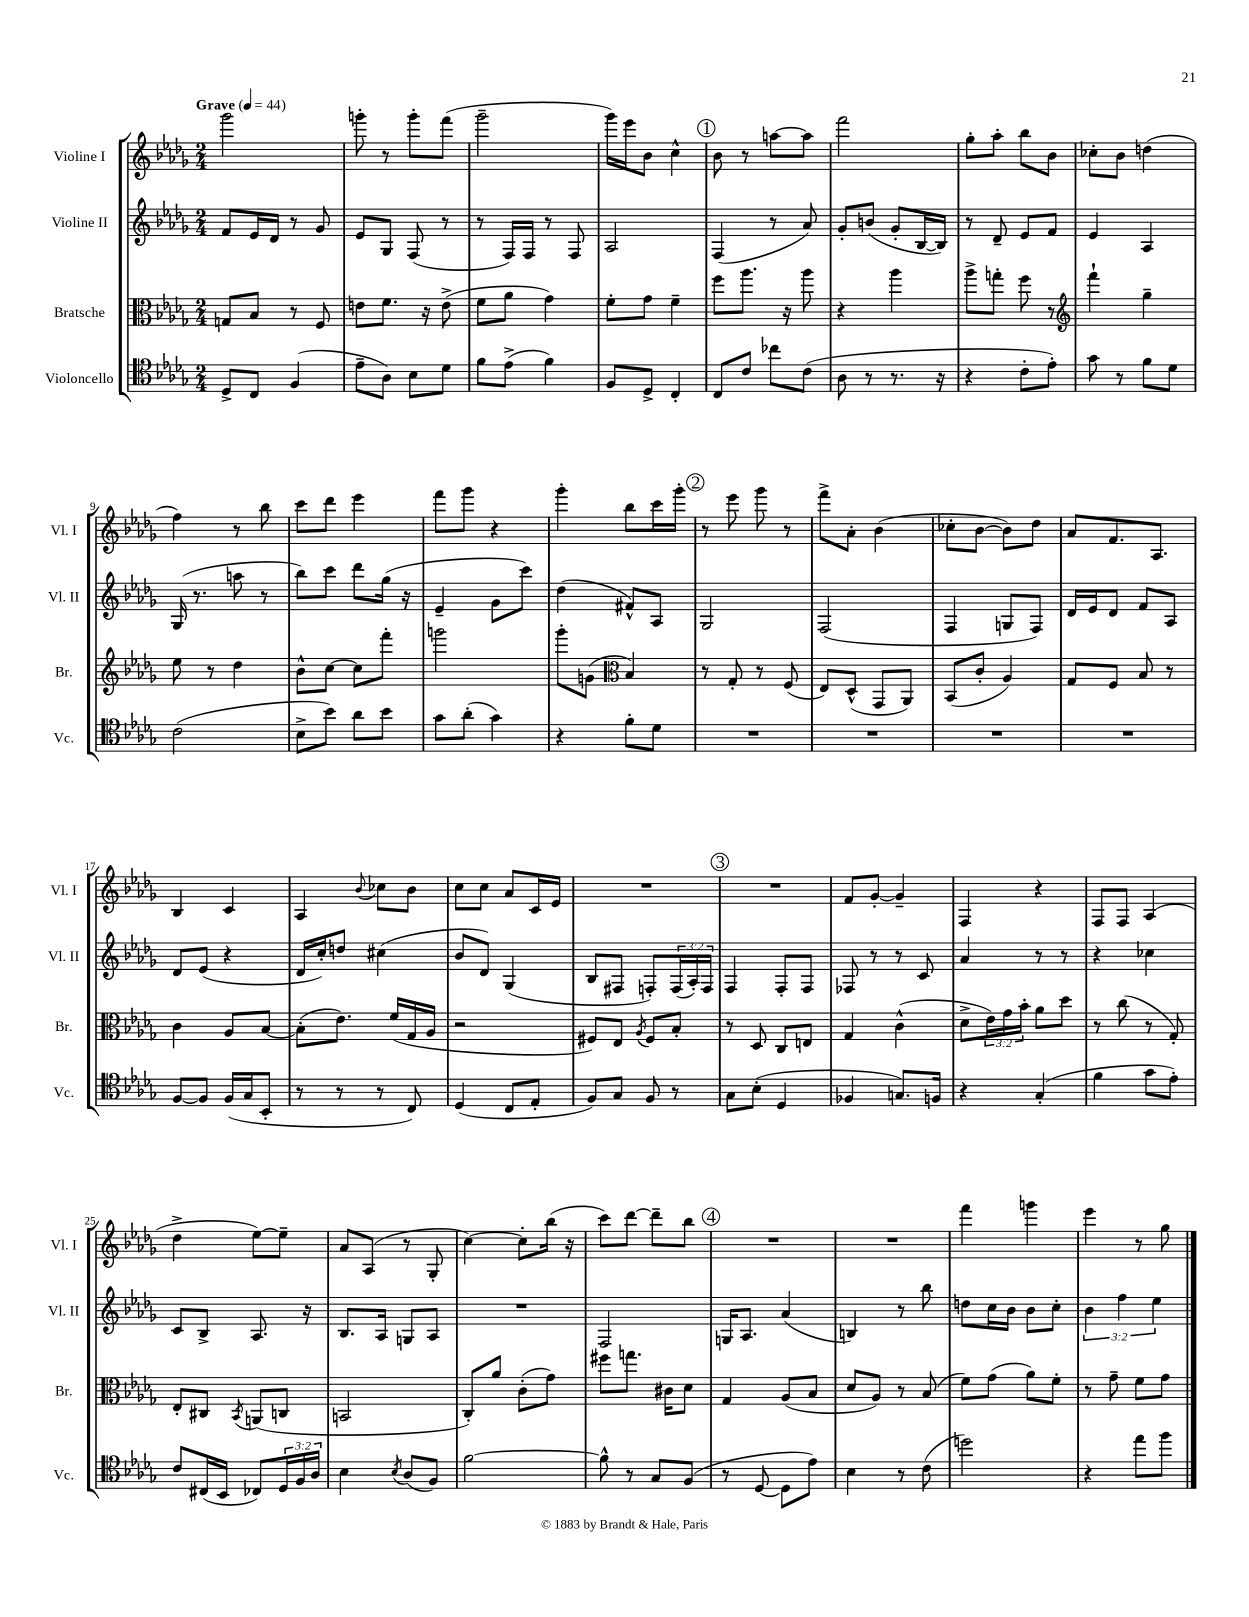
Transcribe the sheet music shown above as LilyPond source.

<<
\new StaffGroup <<
\new Staff = "s0" \with { instrumentName = "Violine I" shortInstrumentName = "Vl. I" } {
    \clef treble \key des \major \numericTimeSignature \time 2/4 \tempo "Grave" 4 = 44
    ges'''2 |
    g'''8-. r8 g'''8-. f'''8( |
    ges'''2-- |
    ges'''16) ees'''16 bes'8 c''4-^ |
    \mark \markup { \circle "1" } bes'8 r8 a''8~ a''8 |
    f'''2 |
    ges''8-. aes''8-. bes''8 bes'8 |
    ces''8-. bes'8 d''4( |
    f''4) r8 bes''8 |
    c'''8 des'''8 ees'''4 |
    f'''8 ges'''8 r4 |
    ges'''4-. bes''8 c'''16 ges'''16-. |
    \mark \markup { \circle "2" } r8 ees'''8 ges'''8 r8 |
    f'''8-> aes'8-. bes'4( |
    ces''8-. bes'8~ bes'8) des''8 |
    aes'8 f'8. aes8. |
    bes4 c'4 |
    aes4 \appoggiatura { bes'8 } ces''8 bes'8 |
    c''8 c''8 aes'8 c'16 ees'16 |
    R2 |
    \mark \markup { \circle "3" } R2 |
    f'8 ges'8~-. ges'4-- |
    f4 r4 |
    f8 f8 aes4( |
    des''4-> ees''8~) ees''8-- |
    aes'8 aes8( r8 ges8-. |
    c''4~) c''8-. bes''16( r16 |
    c'''8) des'''8~ des'''8-- bes''8 |
    \mark \markup { \circle "4" } R2 |
    R2 |
    f'''4 g'''4 |
    ees'''4 r8 ges''8 \bar "|." |
}
\new Staff = "s1" \with { instrumentName = "Violine II" shortInstrumentName = "Vl. II" } {
    \clef treble \key des \major \numericTimeSignature \time 2/4 \override Staff.TupletNumber.text = #tuplet-number::calc-fraction-text
    f'8 ees'16 des'16 r8 ges'8 |
    ees'8 ges8 f8( r8 |
    r8 f16) f16 r8 f8 |
    aes2 |
    \mark \markup { \circle "1" } f4( r8 aes'8) |
    ges'8-. b'8( ges'8-. bes16~ bes16) |
    r8 des'8-- ees'8 f'8 |
    ees'4 aes4 |
    ges16( r8. a''8 r8 |
    bes''8) c'''8 des'''8 ges''16( r16 |
    ees'4-- ges'8 c'''8) |
    des''4( fis'8-^) aes8 |
    \mark \markup { \circle "2" } ges2 |
    f2( |
    f4 g8 f8) |
    des'16 ees'16 des'8 f'8 aes8 |
    des'8 ees'8( r4 |
    des'16 c''16-.) d''8 cis''4( |
    bes'8 des'8) ges4( |
    bes8 fis8 f8-.) \tuplet 3/2 { f16( aes16-.) f16 } |
    \mark \markup { \circle "3" } f4 f8-. f8 |
    fes8 r8 r8 c'8 |
    aes'4 r8 r8 |
    r4 ces''4 |
    c'8 bes8-> aes8. r16 |
    bes8. aes16 g8 aes8 |
    R2 |
    f2 |
    \mark \markup { \circle "4" } g16 aes8. aes'4( |
    b4) r8 bes''8 |
    d''8 c''16 bes'16 bes'8 c''8-. |
    \tuplet 3/2 { bes'4 f''4 ees''4 } \bar "|." |
}
\new Staff = "s2" \with { instrumentName = "Bratsche" shortInstrumentName = "Br." } {
    \clef alto \key des \major \numericTimeSignature \time 2/4 \override Staff.TupletNumber.text = #tuplet-number::calc-fraction-text
    g8 bes8 r8 f8 |
    e'8 f'8. r16 e'8->( |
    f'8 aes'8 ges'4) |
    f'8-. ges'8 f'4-- |
    \mark \markup { \circle "1" } f''8 aes''8. r16 aes''8 |
    r4 aes''4 |
    aes''8-> g''8-. f''8 r8 |
    \clef treble f'''4-! ges''4-- |
    ees''8 r8 des''4 |
    bes'8-^ c''8~ c''8 f'''8-. |
    g'''2 |
    ges'''8-. g'8( \clef alto bes4) |
    \mark \markup { \circle "2" } r8 ges8-. r8 f8( |
    ees8) des8-^( ges,8 aes,8) |
    bes,8( c'8-. aes4) |
    ges8 f8 bes8 r8 |
    c'4 aes8 bes8~ |
    bes8-.( ees'8.) f'16( ges16 aes16 |
    r2 |
    fis8) ees8 \acciaccatura { aes8 } fis8 bes8-. |
    \mark \markup { \circle "3" } r8 des8 c8 e8 |
    ges4 c'4-^( |
    des'8-> \tuplet 3/2 { ees'16) ges'16 bes'16-. } aes'8 des''8 |
    r8 c''8( r8 ges8-.) |
    ees8-. cis8 \acciaccatura { bes,8 } a,8( c8 |
    b,2 |
    c8-.) aes'8 c'8-.( ges'8) |
    fis''8 g''8. cis'16 des'8 |
    \mark \markup { \circle "4" } ges4 aes8( bes8 |
    des'8 aes8) r8 bes8( |
    f'8) ges'8( aes'8) f'8-. |
    r8 ges'8-- f'8 ges'8 \bar "|." |
}
\new Staff = "s3" \with { instrumentName = "Violoncello" shortInstrumentName = "Vc." } {
    \clef tenor \key des \major \numericTimeSignature \time 2/4 \override Staff.TupletNumber.text = #tuplet-number::calc-fraction-text
    des8-> c8 f4( |
    ees'8-- aes8) bes8 des'8 |
    f'8 ees'8->( f'4) |
    f8 des8-> c4-. |
    \mark \markup { \circle "1" } c8 c'8 ces''8 c'8( |
    aes8 r8 r8. r16 |
    r4 c'8-. ees'8-.) |
    ges'8 r8 f'8 des'8 |
    c'2( |
    bes8-> bes'8) aes'8 bes'8 |
    ges'8 aes'8-.( ges'4) |
    r4 f'8-. des'8 |
    \mark \markup { \circle "2" } R2 |
    R2 |
    R2 |
    R2 |
    f8~ f8 f16( ges16 bes,8-. |
    r8 r8 r8 c8) |
    des4( c8 ees8-. |
    f8) ges8 f8 r8 |
    \mark \markup { \circle "3" } ges8 bes8-.( des4 |
    fes4 g8.) f16 |
    r4 ges4-.( |
    f'4 ges'8 ees'8-.) |
    c'8 cis16( bes,16 ces8) \tuplet 3/2 { des16 f16 aes16 } |
    bes4 \acciaccatura { bes8 } aes8( f8) |
    f'2~ |
    f'8-^ r8 ges8 f8( |
    \mark \markup { \circle "4" } r8 des8~ des8 ees'8) |
    bes4 r8 c'8( |
    d''2) |
    r4 ees''8 f''8 \bar "|." |
}
>>
>>
